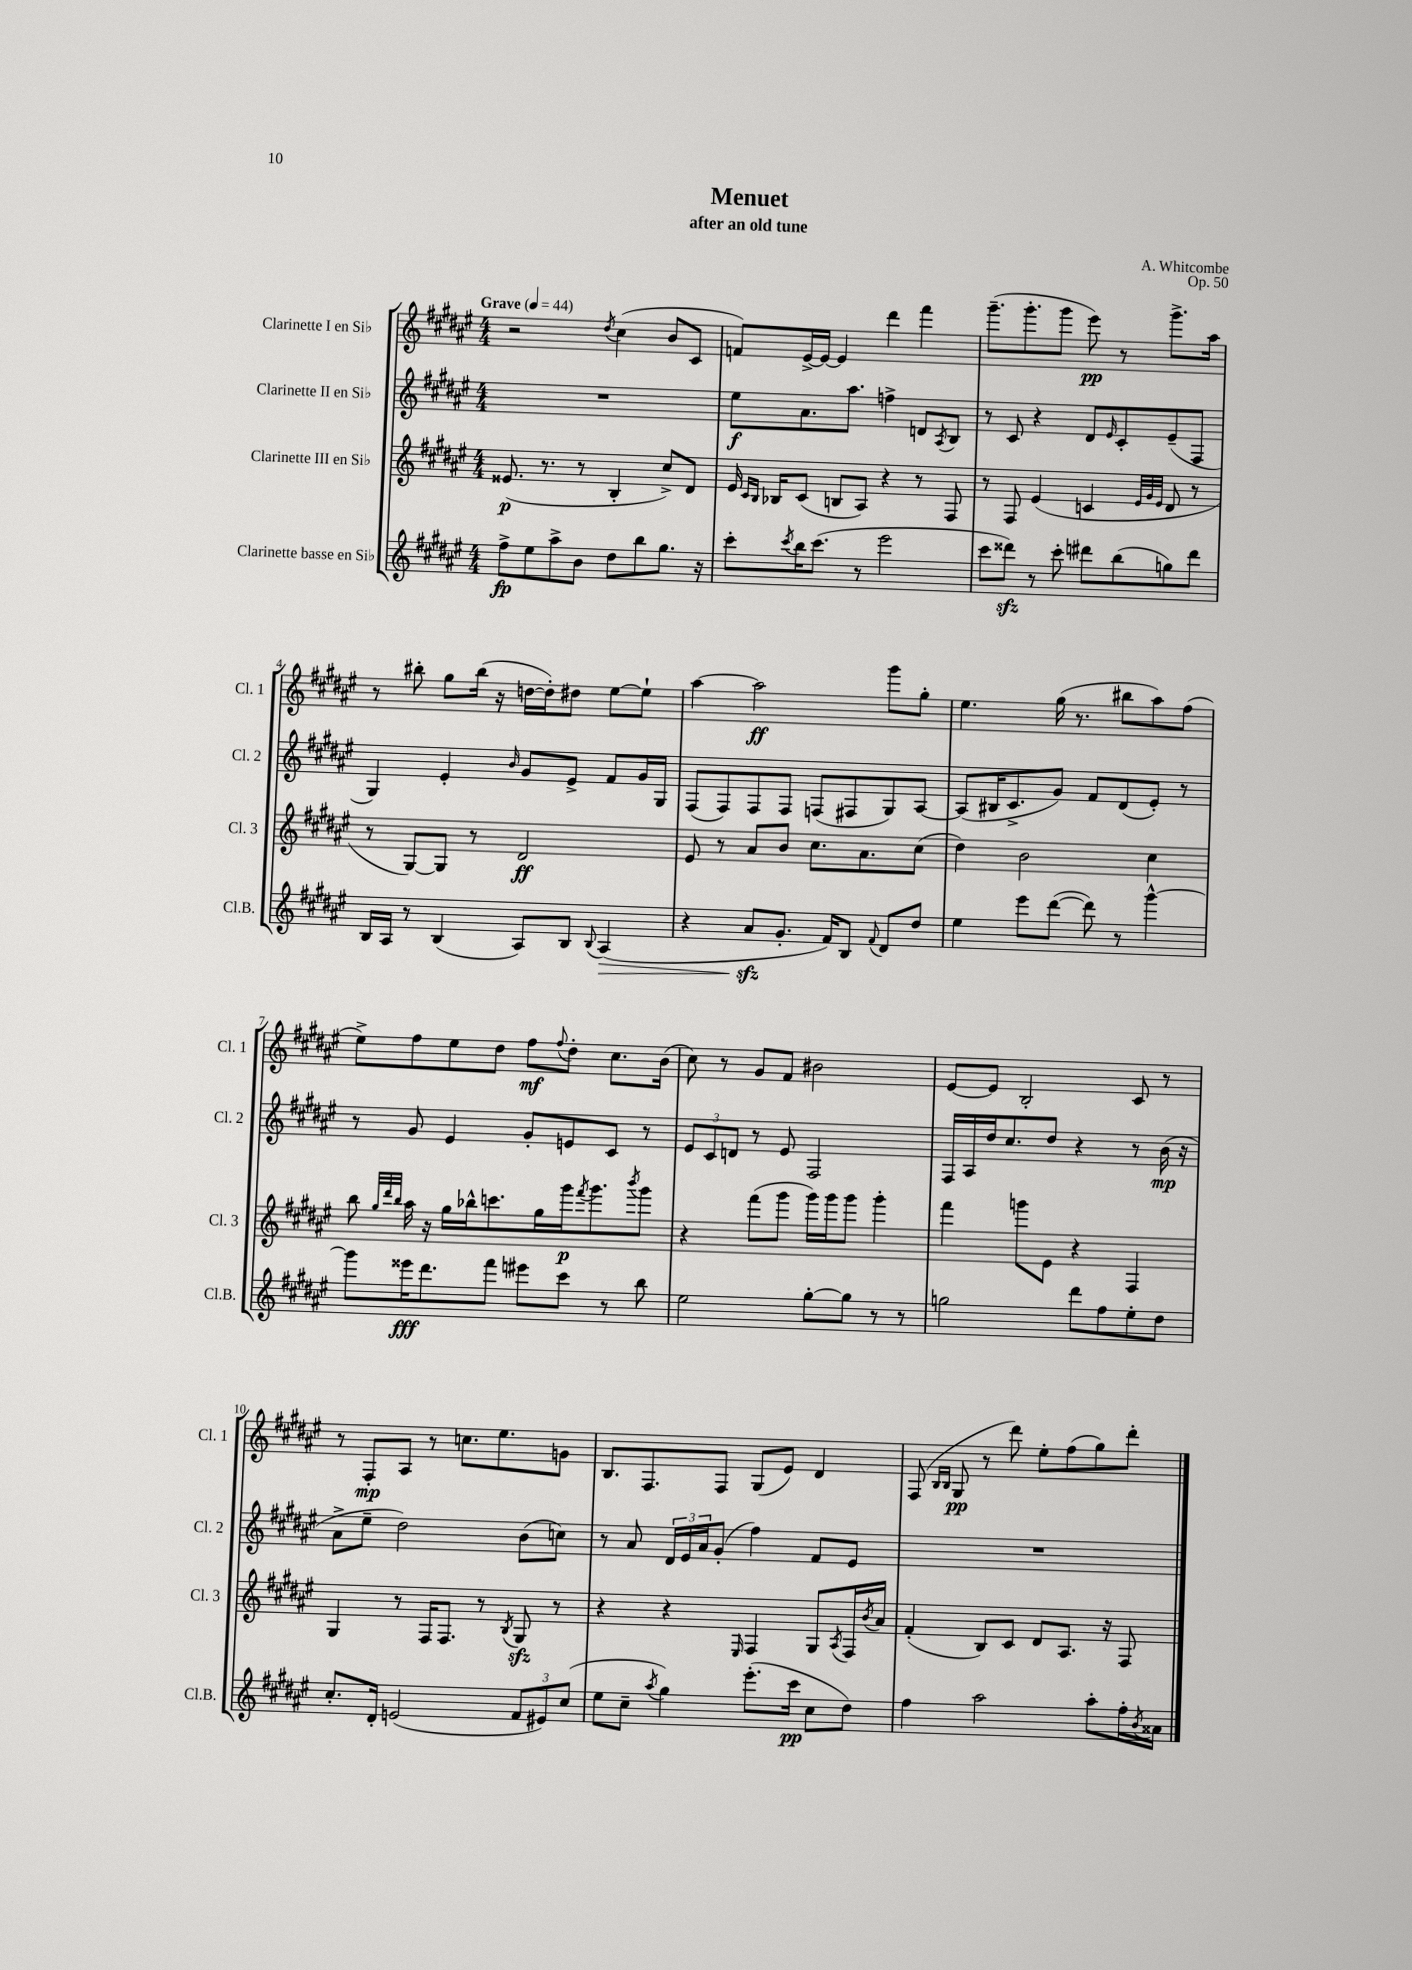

**kern	**dynam	**kern	**dynam	**kern	**dynam	**kern	**dynam
*part4	*part4	*part3	*part3	*part2	*part2	*part1	*part1
*staff4	*staff4	*staff3	*staff3	*staff2	*staff2	*staff1	*staff1
*I"Clarinette basse en Si♭	*	*I"Clarinette III en Si♭	*	*I"Clarinette II en Si♭	*	*I"Clarinette I en Si♭	*
*I'Cl.B.	*	*I'Cl. 3	*	*I'Cl. 2	*	*I'Cl. 1	*
*clefG2	*	*clefG2	*	*clefG2	*	*clefG2	*
*k[f#c#g#d#a#e#]	*	*k[f#c#g#d#a#e#]	*	*k[f#c#g#d#a#e#]	*	*k[f#c#g#d#a#e#]	*
*M4/4	*	*M4/4	*	*M4/4	*	*M4/4	*
*MM44	*	*MM44	*	*MM44	*	*MM44	*
=1	=1	=1	=1	=1	=1	=1	=1
!	!	!	!	!	!	!LO:TX:a:B:t=Grave	!
8ff#^\L	fp	(8.e##X/	p	1r	.	2r	.
8ee#\	.	.	.	.	.	.	.
.	.	8.r	.	.	.	.	.
8aa#^\	.	.	.	.	.	.	.
8b\J	.	8r	.	.	.	.	.
.	.	.	.	.	.	8qdd#/	.
8dd#\L	.	4B'/	.	.	.	(4cc#\	.
8bb\	.	.	.	.	.	.	.
8.gg#\J	.	8cc#^/L)	.	.	.	8b/L	.
.	.	8d#/J	.	.	.	8c#/J	.
16r	.	.	.	.	.	.	.
=2	=2	=2	=2	=2	=2	=2	=2
8ccc#'\L	.	16e#/	.	8ee#\L	f	8fn/L)	.
.	.	16qqc#/LL	.	.	.	.	.
.	.	16qqB/JJ	.	.	.	.	.
.	.	16B-X/KL	.	.	.	.	.
8qccc#/	.	.	.	.	.	.	.
16bb\K	.	(8c#/J	.	8.a#\	.	[16e#^/L	.
(8.ccc#\J	.	.	.	.	.	16e#/JJ_	.
.	.	8Bn/L	.	.	.	4e#/]	.
.	.	.	.	8.aa#\J	.	.	.
8r	.	8A#/J)	.	.	.	.	.
2eee#\	.	4r	.	4ffn^\	.	4ddd#\	.
.	.	8r	.	8dn/L	.	4fff#\	.
.	.	.	.	8qA#/	.	.	.
.	.	8F#/	.	8B/J	.	.	.
=3	=3	=3	=3	=3	=3	=3	=3
8ccc#\L	.	8r	.	8r	.	(8.ggg#~\L	.
8ddd##Xzz\J)	.	8F#/	.	8c#/	.	.	.
.	.	.	.	.	.	8.ggg#'\	.
8r	.	(4e#/	.	4r	.	.	.
8ccc#'\	.	.	.	.	.	8ggg#\J	.
8ddd#X\L	.	4cn/	.	8d#/L	.	8eee#\)	pp
.	.	.	.	16qqe#/	.	.	.
(8bb\	.	.	.	8c#'/	.	8r	.
.	.	32qqe#/LLL	.	.	.	.	.
.	.	32qqg#/	.	.	.	.	.
.	.	32qqe#/JJJ	.	.	.	.	.
8ggn\)	.	8d#/	.	(8e#~/	.	8.ggg#^\L	.
8ddd#\J	.	8r	.	8F#/J	.	.	.
.	.	.	.	.	.	16aa#\Jk	.
!!LO:LB:g=z
=4	=4	=4	=4	=4	=4	=4	=4
16B/LL	.	8r	.	4G#/)	.	8r	.
16A#/JJ	.	.	.	.	.	.	.
8r	.	[8G#/L)	.	.	.	8bb#X'\	.
(4B/	.	8G#/J]	.	4e#'/	.	8gg#\L	.
.	.	8r	.	.	.	(16bb#\Jk	.
.	.	.	.	.	.	16r	.
.	.	.	.	16qqb/	.	.	.
8A#/L)	.	2d#/	ff	8g#/L	.	[16ddn\LL	.
.	.	.	.	.	.	16dd'\J])	.
8B/J	.	.	.	8e#^/J	.	8dd#X\J	.
8qqB/	.	.	.	.	.	.	.
!	!LO:HP:b	!	!	!	!	!	!
(4A#/	>	.	.	8f#/L	.	[8ee#\L	.
.	.	.	.	16g#/L	.	8ee#`\J]	.
.	.	.	.	16G#/JJ	.	.	.
=5	=5	=5	=5	=5	=5	=5	=5
4r	.	8e#/	.	(8F#/L	.	[4aa#\	.
.	.	8r	.	8F#/)	.	.	.
8a#zz/L	.	8a#/L	.	8F#/	.	2aa#\]	ff
8.g#'/J	]	8b/J	.	8F#/J	.	.	.
.	.	8.cc#\L	.	(8Fn/L	.	.	.
16f#/KL)	.	.	.	.	.	.	.
8B/J	.	.	.	8F#X/	.	.	.
.	.	8.a#\	.	.	.	.	.
8qqf#/	.	.	.	.	.	.	.
8d#/L	.	.	.	8G#/)	.	8ggg#\L	.
8dd#/J	.	(8cc#\J	.	[8A#/J	.	8gg#'\J	.
=6	=6	=6	=6	=6	=6	=6	=6
4ee#\	.	4dd#\)	.	(8A#/L]	.	4.ee#\	.
.	.	.	.	16B#X/K	.	.	.
.	.	.	.	8.c#^/	.	.	.
8eee#\L	.	2b\	.	.	.	.	.
([8ddd#\J	.	.	.	8g#/J)	.	(16gg#\	.
.	.	.	.	.	.	8.r	.
8ddd#\])	.	.	.	8f#/L	.	.	.
8r	.	.	.	(8d#/	.	8bb#X\L	.
[4ggg#^^\	.	4cc#\	.	8e#'/J)	.	8aa#\)	.
.	.	.	.	8r	.	(8ff#\J	.
!!LO:LB:g=z
=7	=7	=7	=7	=7	=7	=7	=7
8ggg#\L]	.	8bb\	.	8r	.	8ee#^\L)	.
.	.	32qqgg#/LLL	.	.	.	.	.
.	.	32qqddd#/	.	.	.	.	.
.	.	32qqbb/JJJ	.	.	.	.	.
16eee##X\K	fff	16aa#\	.	8g#/	.	8ff#\	.
8.ddd#\	.	16r	.	.	.	.	.
.	.	16gg#\LL	.	4e#/	.	8ee#\	.
.	.	16bb-X^^\J	.	.	.	.	.
8fff#\J	.	8.cccn\	.	.	.	8dd#\J	.
8eee#X\L	.	.	.	8g#'/L	.	8ff#\L	mf
.	.	16gg#\L	.	.	.	.	.
.	.	.	.	.	.	8qqff#/	.
8ccc#\J	.	16ggg#\J	p	8en/	.	8dd#'\J	.
.	.	8qfff#/	.	.	.	.	.
.	.	8.ggg#\	.	.	.	.	.
8r	.	.	.	8c#/J	.	8.cc#\L	.
.	.	8qbbb/	.	.	.	.	.
8bb\	.	8ggg#\J	.	8r	.	.	.
.	.	.	.	.	.	(16b\Jk	.
=8	=8	=8	=8	=8	=8	=8	=8
2ee#\	.	4r	.	12e#/L	.	8cc#\)	.
.	.	.	.	12c#/	.	.	.
.	.	.	.	.	.	8r	.
.	.	.	.	12dn/J	.	.	.
.	.	(8fff#\L	.	8r	.	8g#/L	.
.	.	8ggg#\J	.	8e#/	.	8f#/J	.
[8gg#'\L	.	16ggg#\LL)	.	2F#/	.	2b#X\	.
.	.	16ggg#\J	.	.	.	.	.
8gg#\J]	.	8ggg#\J	.	.	.	.	.
8r	.	4ggg#'\	.	.	.	.	.
8r	.	.	.	.	.	.	.
=9	=9	=9	=9	=9	=9	=9	=9
2ggn\	.	4fff#\	.	16F#/LL	.	[8e#/L	.
.	.	.	.	16A#/	.	.	.
.	.	.	.	16dd#/J	.	8e#/J]	.
.	.	.	.	8.cc#/	.	.	.
.	.	8gggn\L	.	.	.	2B'/	.
.	.	8e#\J	.	8dd#/J	.	.	.
8ddd#\L	.	4r	.	4r	.	.	.
8ff#\	.	.	.	.	.	.	.
8ee#'\	.	4F#/	.	8r	.	8c#/	.
8dd#\J	.	.	.	(16b\	mp	8r	.
.	.	.	.	16r	.	.	.
!!LO:LB:g=z
=10	=10	=10	=10	=10	=10	=10	=10
8.cc#'/L	.	4G#/	.	8a#^\L	.	8r	.
.	.	.	.	8ee#~\J	.	8F#'/L	mp
16d#'/Jk	.	.	.	.	.	.	.
(2en/	.	8r	.	2dd#\)	.	8A#/J	.
.	.	16F#/KL	.	.	.	8r	.
.	.	8.F#/J	.	.	.	.	.
.	.	.	.	.	.	8.ccn\L	.
.	.	8r	.	.	.	.	.
.	.	.	.	.	.	8.ee#\	.
.	.	8qB/	.	.	.	.	.
12f#/L	.	8G#zz/	.	(8b\L	.	.	.
12e#X/)	.	.	.	.	.	.	.
.	.	8r	.	8ccn\J)	.	8gn\J	.
(12cc#/J	.	.	.	.	.	.	.
=11	=11	=11	=11	=11	=11	=11	=11
8ee#\L	.	4r	.	8r	.	8.B/L	.
8cc#~\J	.	.	.	8a#/	.	.	.
.	.	.	.	.	.	8.F#/	.
8qaa#/	.	.	.	.	.	.	.
4gg#\)	.	4r	.	24d#/LL	.	.	.
.	.	.	.	24e#/	.	.	.
.	.	.	.	24a#/J	.	.	.
.	.	.	.	(8g#'/J	.	8F#/J	.
.	.	16qqE#/	.	.	.	.	.
(8.eee#'\L	.	4F#/	.	4ff#\)	.	(8G#/L	.
.	.	.	.	.	.	8e#/J)	.
16ccc#\Jk	pp	.	.	.	.	.	.
8cc#\L	.	8G#/L	.	8f#/L	.	4d#/	.
.	.	8qA#/	.	.	.	.	.
8dd#\J)	.	16F#/L	.	8e#/J	.	.	.
.	.	8qb/	.	.	.	.	.
.	.	16a#/JJ	.	.	.	.	.
=12	=12	=12	=12	=12	=12	=12	=12
4ff#\	.	(4f#'/	.	1r	.	(8F#/	.
.	.	.	.	.	.	16qqB/LL	.
.	.	.	.	.	.	16qqB/JJ	.
.	.	.	.	.	.	8G#/	pp
2aa#\	.	8B/L)	.	.	.	8r	.
.	.	8c#/J	.	.	.	8ddd#\)	.
.	.	8d#/L	.	.	.	8ee#'\L	.
.	.	8.A#/J	.	.	.	(8ff#\	.
8aa#'\L	.	.	.	.	.	8gg#\)	.
.	.	16r	.	.	.	.	.
16ff#'\L	.	8F#/	.	.	.	8ddd#'\J	.
8qb/	.	.	.	.	.	.	.
16a##X\JJ	.	.	.	.	.	.	.
==	==	==	==	==	==	==	==
*-	*-	*-	*-	*-	*-	*-	*-
